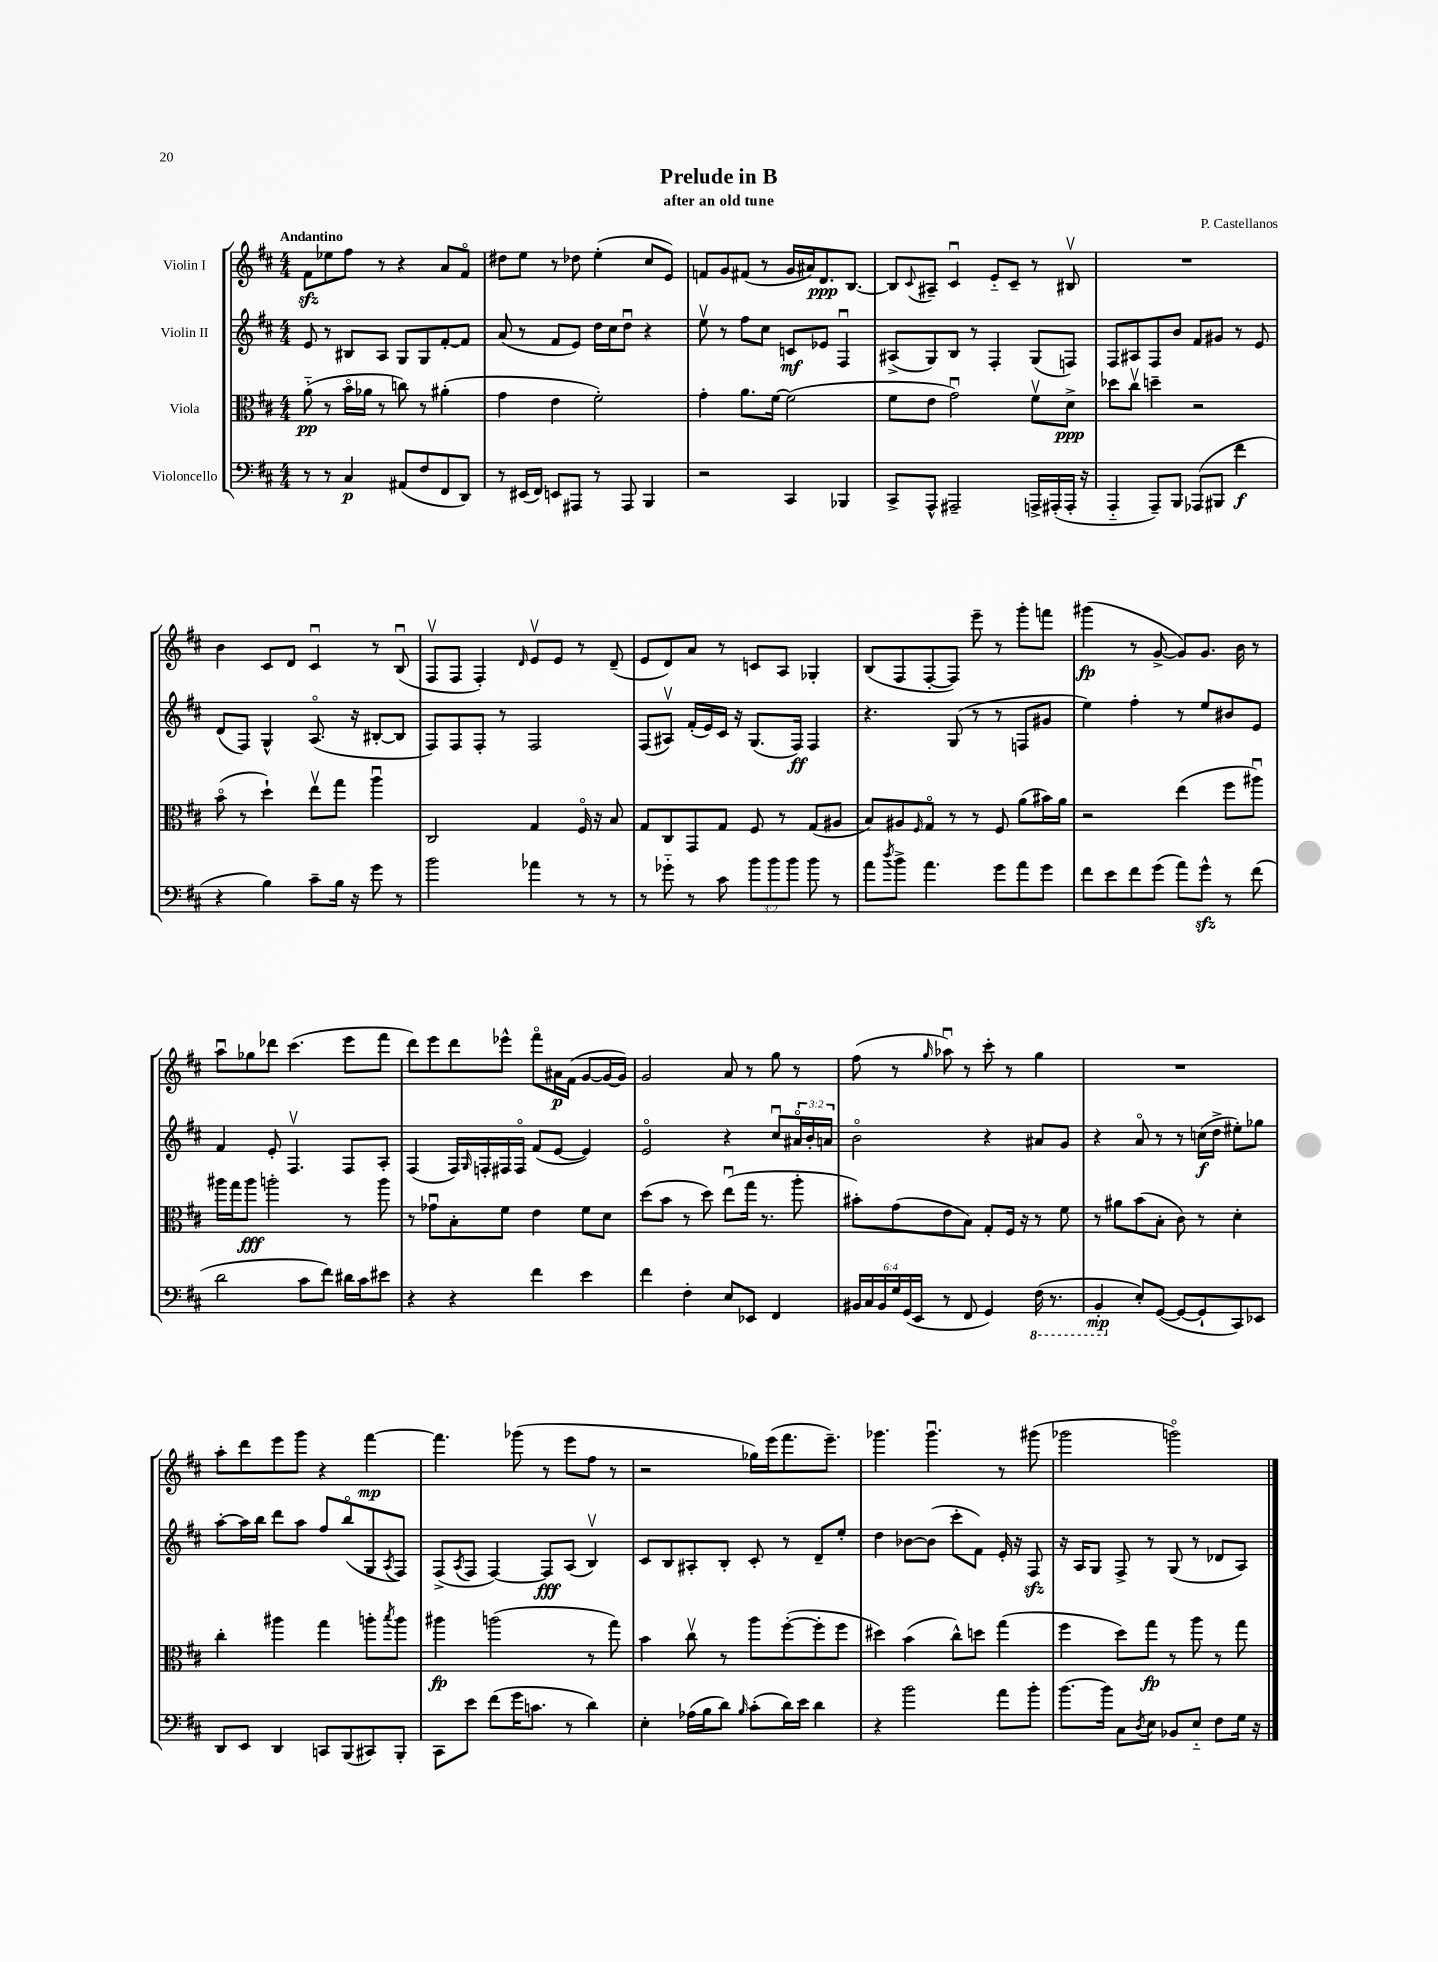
\header { title = "Prelude in B" composer = "P. Castellanos" subtitle = "after an old tune" }
<<
\new StaffGroup <<
\new Staff = "s0" \with { instrumentName = "Violin I" } {
    \clef treble \key d \major \numericTimeSignature \time 4/4 \tempo "Andantino"
    fis'8\sfz ees''8 fis''8 r8 r4 a'8 fis'8\flageolet |
    dis''8 e''8 r8 des''8 e''4-.( cis''8 e'8) |
    f'8 g'8 fis'8( r8 g'16 ais'16) d'8.\ppp b8.~ |
    b8 \appoggiatura { cis'8 } ais8-- cis'4\downbow e'8-_ cis'8-- r8 bis8\upbow |
    R1 |
    b'4 cis'8 d'8 cis'4\downbow r8 b8\downbow( |
    fis8\upbow fis8 fis4-.) \grace { d'16 } e'8\upbow e'8 r8 d'8--( |
    e'8 d'8) a'8 r8 c'8 a8 ges4-. |
    b8( fis8 fis8~-. fis8) e'''8-- r8 g'''8-. f'''8 |
    gis'''4\fp( r8 g'8~-> g'8) g'8. b'16 r8 |
    a''8\downbow ges''8 des'''8 cis'''4.( e'''8 fis'''8 |
    d'''8) e'''8 d'''8 ees'''8-^ fis'''8\flageolet ais'16\p fis'16( g'8~ g'16~ g'16) |
    g'2 a'8 r8 g''8 r8 |
    fis''8( r8 \grace { g''16 } aes''8\downbow) r8 cis'''8-. r8 g''4 |
    R1 |
    a''8-. d'''8 e'''8 g'''8 r4 fis'''4~\mp |
    fis'''4. ges'''8( r8 e'''8 fis''8 r8 |
    r2 ges''16) e'''16( fis'''8. e'''8.--) |
    ges'''4. ges'''4.\downbow r8 gis'''8( |
    ges'''2 g'''2\flageolet) \bar "|." |
}
\new Staff = "s1" \with { instrumentName = "Violin II" } {
    \clef treble \key d \major \numericTimeSignature \time 4/4 \override Staff.TupletNumber.text = #tuplet-number::calc-fraction-text
    e'8 r8 bis8 a8 g8 g8 fis'8~-. fis'8 |
    a'8( r8 fis'8 e'8) d''16 cis''16 d''8\downbow r4 |
    e''8\upbow r8 fis''8 cis''8 c'8\mf ees'8 fis4\downbow |
    ais8->( g8) b8 r8 fis4-. g8( f8) |
    fis8 ais8 fis8 b'8 fis'8 gis'8 r8 e'8 |
    d'8( fis8) g4-^ a8.\flageolet( r16 bis8~-. bis8 |
    fis8) fis8 fis8-. r8 fis2 |
    fis8( ais8\upbow) fis'16-.( e'16) cis'16 r16 g8.( fis16\ff) fis4 |
    r4. g8( r8 r8 f8 gis'8 |
    e''4) fis''4-. r8 e''8 bis'8 e'8 |
    fis'4 e'8-. fis4.\upbow fis8 a8-. |
    fis4( fis16) \grace { g16 } f16-. fis16 fis16\flageolet fis'8( e'8~ e'4) |
    e'2\flageolet r4 cis''8\downbow \tuplet 3/2 { ais'16\flageolet b'16-. a'16 } |
    b'2\flageolet r4 ais'8 g'8 |
    r4 a'8\flageolet r8 r8 c''16\f( d''16-> eis''8-.) ges''8 |
    a''8~-. a''16 b''16 d'''8 a''8 fis''8 b''8\flageolet( g8 \acciaccatura { a8 } fis8) |
    fis8->( \acciaccatura { a8 } fis8 fis4~) fis8\fff a8( b4\upbow) |
    cis'8 b8 ais8-. b8-. cis'8-. r8 d'8-- e''8-. |
    d''4 bes'8~ bes'8( cis'''8-. fis'8) e'16-. r16 fis8\sfz |
    r16 a16 g8 fis8-> r8 g8( r8 des'8 a8) \bar "|." |
}
\new Staff = "s2" \with { instrumentName = "Viola" } {
    \clef alto \key d \major \numericTimeSignature \time 4/4
    a'8-_\pp( r8 b'16\flageolet aes'16 r8 c''8) r8 ais'4-.( |
    g'4 e'4 fis'2-.) |
    g'4-. a'8. fis'16~ fis'2( |
    fis'8 e'8 g'2\downbow) fis'8\upbow d'8->\ppp |
    des''8 cis''8\upbow d''4-- r2 |
    b'8\flageolet( r8 d''4-!) e''8\upbow g''8 a''4\downbow |
    cis2 g4 fis16\flageolet r16 b8 |
    g8 cis8 g,8 g8 fis8 r8 g8( ais8 |
    b8) ais8 \grace { fis16 } g8\flageolet r8 r8 fis8 a'8( bis'16) a'16 |
    r2 e''4( fis''8 ais''8\downbow) |
    ais''16 g''16 ais''8\fff a''2-. r8 a''8 |
    r8 ges'8\downbow b8-. fis'8 e'4 fis'8 d'8 |
    d''8( b'8 r8 d''8) e''8\downbow( g''16 r8. a''8-. |
    bis'8-.) g'8( e'8 b8) g8-. fis16 r16 r8 fis'8 |
    r8 ais'8 b'8( b8-. cis'8) r8 d'4-. |
    cis''4-. ais''4 g''4 a''8-. \acciaccatura { b''8 } a''8 |
    ais''4\fp a''2( r8 g''8) |
    b'4 cis''8\upbow r8 a''8 fis''8~-.( fis''8-. fis''8 |
    dis''4) b'4( cis''8-^) d''8 g''4( |
    fis''4 d''8) g''8\fp r8 a''8 r8 g''8 \bar "|." |
}
\new Staff = "s3" \with { instrumentName = "Violoncello" } {
    \clef bass \key d \major \numericTimeSignature \time 4/4 \override Staff.TupletNumber.text = #tuplet-number::calc-fraction-text
    r8 r8 cis4\p ais,8( fis8 fis,8 d,8) |
    r8 eis,16( fis,16) e,8 ais,,8 r8 ais,,8 b,,4 |
    r2 cis,4 bes,,4 |
    cis,8-> a,,8-^ ais,,2-- a,,16-> ais,,16-.( ais,,16-. r16 |
    a,,4-_ a,,8--) b,,8 aes,,8( bis,,8 fis'4\f |
    r4 b4) cis'8-- b16 r16 g'8 r8 |
    b'2 aes'4 r8 r8 |
    r8 ges'8-_ r8 cis'8 \tuplet 3/2 { b'8 b'8 b'8 } b'8 r8 |
    a'8 \acciaccatura { d''8 } b'8-> a'4. g'8 a'8 g'8 |
    fis'8 e'8 fis'8 g'8( a'8) g'8-^\sfz r8 fis'8( |
    d'2 cis'8 fis'8) dis'16 cis'16 eis'8 |
    r4 r4 fis'4 e'4 |
    fis'4 fis4-. e8 ees,8 fis,4 |
    \tuplet 6/4 { bis,16 cis16 bis,16 g16 g,16( e,16 } r8 fis,8 g,4) \ottava #-1 fis,16( r8. |
    b,,4-.\mp \ottava #0 e8-.) g,8~( g,8~ g,8-! cis,8) ees,8 |
    d,8 e,8 d,4 c,8 b,,8( cis,8) b,,8-. |
    cis,8 e'8 fis'8( g'16 c'8. r8 d'4) |
    e4-. aes16( b16 d'8) \grace { b16 } cis'8-.( d'16) e'16 d'4 |
    r4 b'2 a'8 b'8-. |
    b'8.~ b'16 cis8 \acciaccatura { d8 } e8 bes,8 e8-_ fis8 g16 r16 \bar "|." |
}
>>
>>
\layout { \context { \Score \remove "Bar_number_engraver" } }
